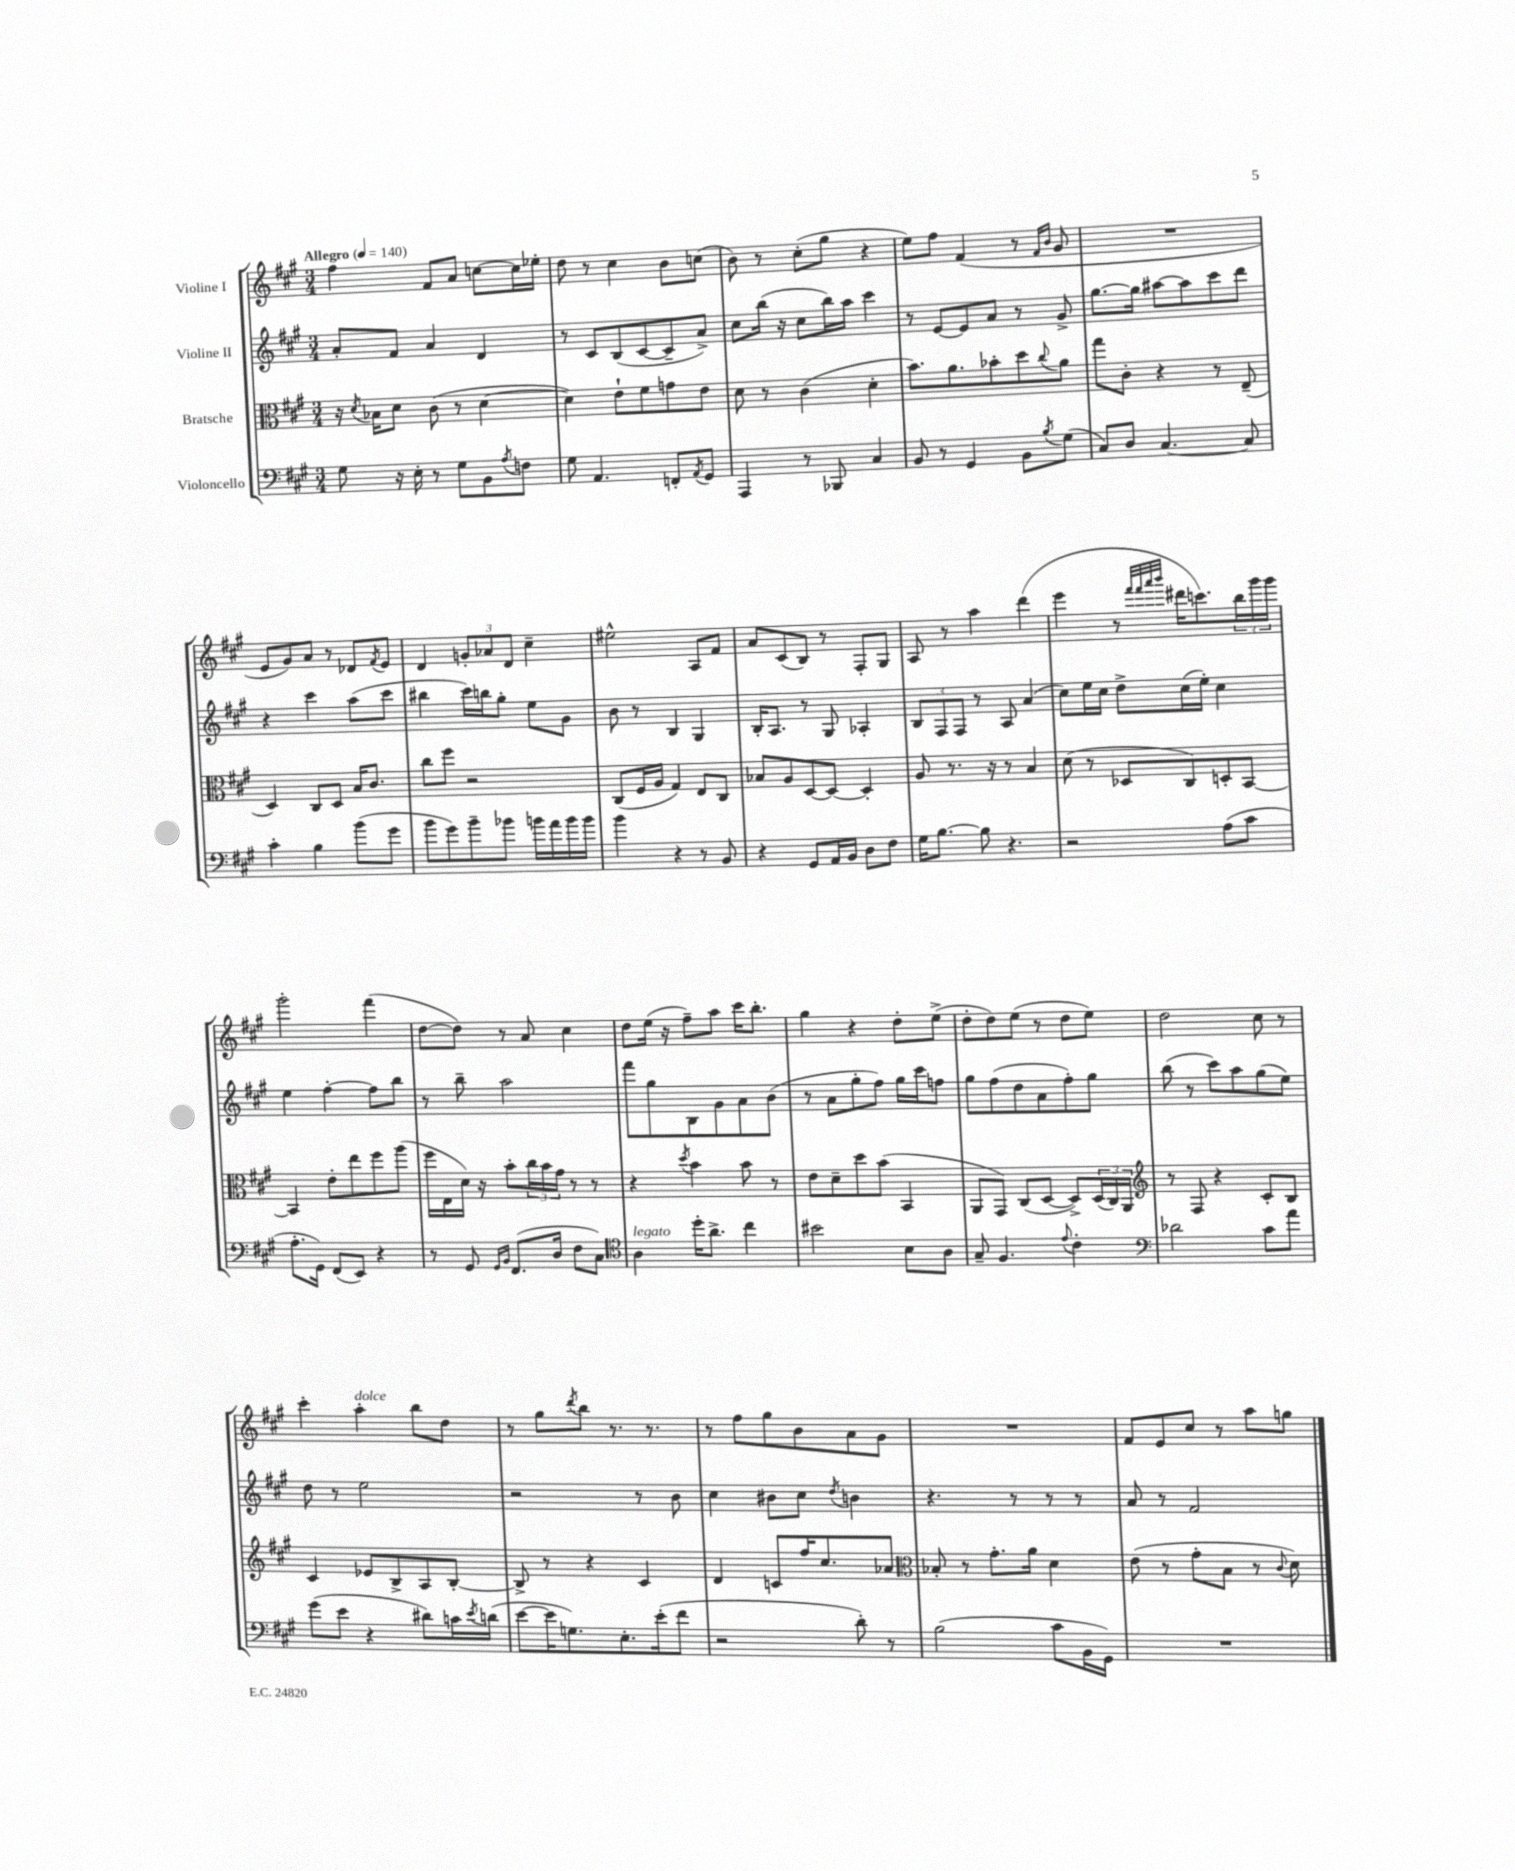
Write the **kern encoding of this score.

**kern	**kern	**kern	**kern
*staff4	*staff3	*staff2	*staff1
*clefF4	*clefC3	*clefG2	*clefG2
*k[f#c#g#]	*k[f#c#g#]	*k[f#c#g#]	*k[f#c#g#]
*M3/4	*M3/4	*M3/4	*M3/4
*MM140	*MM140	*MM140	*MM140
8G#\	16r	8a'/L	4ff#\
.	8qd/	.	.
.	16B-\LK	.	.
16r	8d\J	8f#/J	.
16E'\	.	.	.
8r	(8c#\	4a/	8f#/L
8G#\L	8r	.	8a/J
8BB\	[4d\	4d/	[8cc\L
8qA/	.	.	.
8F\J	.	.	16cc\]L
.	.	.	16ee-'\JJ
=	=	=	=
8G#\	4d\])	8r	8dd\
4.AA/	.	8c#/L	8r
.	8e`\L	(8B/	4cc#\
.	8f#\	[8c#/	.
8FF'/L	8g\	8c#~/]	8b\L
8qAA/	.	.	.
8GG#/J	8e\J	8a^/J)	(8cc\J
=	=	=	=
4AAA/	8d\	8cc#\L	8b\)
.	8r	(16bb\Jk	8r
.	.	16r	.
8r	(4c#\	8cc#\L	(8cc#'\L
8BBB-/	.	16bb\L)	8gg#\J
.	.	16aa\JJ	.
4C#/	4d'\	4ccc#\	4r
=	=	=	=
8BB/	8.b\L)	8r	8ee\L)
8r	.	[8e/L	8ff#\J
.	8.a\	.	.
4GG#/	.	8e/]	(4f#/
.	8b-'\	8a/J	.
8BB\L	8dd\	8r	8r
.	.	.	16qqf#/LL
8qB/	8qqcc#/	.	16qqb/JJ
(8G#\J	8a\J	8g#^/	8g#/
=	=	=	=
8C#/L)	8gg#\L	[8.gg#\L	2.r
8D/J	8c#'\J	.	.
.	.	16gg#\]Jk	.
[4.C#/	4r	[8aa#\L	.
.	.	8aa#\]	.
.	8r	8ccc#\	.
8C#/]	(8E~/	8ddd\J	.
=	=	=	=
4c#'\	4D/)	4r	8e/L
.	.	.	8g#/)
4B\	8C#/L	4ccc#\	8a/J
.	8D/J	.	8r
(8b\L	16B/LK	(8aa\L	8d-/L
.	8.c#/J	.	.
.	.	.	8qf#/
8g#\J	.	8ccc#\J	8e/J
=	=	=	=
8b\L	8cc#\L	4bb#\	4d/
8g#\)	8ff#\J	.	.
8b~\	2r	16ccc#\LL)	12g'/L
.	.	16bb\J	.
.	.	.	12a-/
8b-\J	.	8gg#'\J	.
.	.	.	12d/J
16b\LL	.	8ee\L	4cc#~\
16a\	.	.	.
16b\	.	8g#\J	.
16b\JJ	.	.	.
=	=	=	=
4b\	(8C#/L	8b\	2ee#^^\
.	16F#/L	8r	.
.	16A/JJ	.	.
4r	4G#/)	4B/	.
8r	8E/L	4G#/	8A/L
8BB/	8C#/J	.	8f#/J
=	=	=	=
4r	8B-/L	16B'/LK	8a/L
.	.	8.A/J	.
.	8A/	.	(8c#/
8GG#/L	[8D/	8r	8B/J)
16AA/L	8D/_J	8G#/	8r
16BB/JJ	.	.	.
8D\L	4D'/]	4A-'/	8F#'/L
8F#\J	.	.	8G#/J
=	=	=	=
16G#\LK	8A/	12B/L	8A/
[8.B\J	.	.	.
.	.	12F#/	.
.	8.r	.	8r
.	.	12F#/J	.
8B\]	.	8r	4aa\
.	16r	.	.
4.r	8r	8A/	.
.	4B/	(4a/	(4ddd\
=	=	=	=
2r	(8d\	8cc#\L)	4eee\
.	8r	16ee\L	.
.	.	16cc#\JJ	.
.	8D-/L	8dd^\L	8r
.	.	.	32qqfff#/LLL
.	.	.	32qqfff#/
.	.	.	32qqaaa/
.	.	.	32qqbbb/JJJ
.	8C#/)	(16cc#\L	16ddd#\LK
.	.	16ee'\JJ)	8.ccc\)
(8A\L	8D'/	4cc#\	.
8c#\J	[8BB/J	.	24bb\L
.	.	.	24ggg#\
.	.	.	24ggg#\JJ
=	=	=	=
8.A'\L	4BB/]	4ee\	2ggg#'\
16GG#\Jk)	.	.	.
(8FF#/L	8e'\L	[4ff#'\	.
8EE/J)	8ee\	.	.
4r	8ff#\	8ff#\]L	(4fff#\
.	(8aa\J	8bb\J	.
=	=	=	=
8r	16ff#\LL	8r	[8dd\L
.	16E\	.	.
8GG#/	16d\JJ)	8bb~\	8dd\]J)
.	16r	.	.
16qqGG#/LL	.	.	.
16qqBB/JJ	.	.	.
(8.FF#/L	8b'\L	2aa\	8r
.	24cc#\L	.	8a/
.	24b\	.	.
16D/Jk	.	.	.
.	24g#\JJ	.	.
8F#\L	8r	.	4cc#\
8C#\J)	8r	.	.
=	=	=	=
*clefC4	*	*	*
4A\	4r	8fff#\L	8dd\L
.	.	8gg#\	(16ee\Jk
.	.	.	16r
.	8qdd/	.	.
16dd'\LK	4b\	8B\	8ff#~\L)
8.a^\J	.	.	.
.	.	8g#\	8aa\J
4cc#\	8b\	8a\	16ccc#\LK
.	.	.	8.bb'\J
.	8r	(8b\J	.
=	=	=	=
2b#\	8e\L	8r	4gg#\
.	8d~\	8a\L	.
.	8dd\	8gg#'\	4r
.	(8b\J	8ff#\J)	.
8B\L	4BB/	16gg#\LL	8dd'\L
.	.	16ccc#\J	.
8A\J	.	8ff\J	(8ee^\J
=	=	=	=
8G#~/	8AA/L	8gg#\L	8dd'\L
4.F#/	8GG#/J)	(8ff#\	8dd\)
.	(8C#/L	8dd\	(8ee\J
.	[8D/J	8a\	8r
8qqe/	.	.	.
4c#'\	8D^/]L)	8ff#'\)	8dd\L
.	(24D/L	8gg#\J	8ee\J)
.	24C#/)	.	.
.	24AA/JJ	.	.
=	=	=	=
*clefF4	*clefG2	*	*
2d-\	8r	(8bb\	2dd\
.	8F#/	8r	.
.	4r	8ccc#\L)	.
.	.	8aa\	.
8c#\L	8c#'/L	(8gg#\	8cc#\
8a\J	8B/J	8ee\J)	8r
=	=	=	=
(8g#\L	4c#/	8dd\	4ccc#'\
8e\J	.	8r	.
4r	8e-/L	2ee\	4aa'\
.	8B^/	.	.
8d#\L)	8A/	.	8bb\L
16c\L	[8B'/J	.	8dd\J
8qe/	.	.	.
(16d\JJ	.	.	.
=	=	=	=
[8e\L	8B^/]	2r	8r
16e\]K	8r	.	8gg#\L
8.G\)	.	.	.
.	.	.	8qddd/
.	4r	.	8bb\J
8.E'\	.	.	8.r
.	4c#/	8r	.
(16e'\k	.	.	8.r
8f#\J	.	8b\	.
=	=	=	=
2r	4d/	4cc#\	8r
.	.	.	8ff#\L
.	8c/L	8b#\L	8gg#\
.	16ff#/K	8cc#\J	8b\
.	8.cc#/	.	.
.	.	8qdd/	.
8d'\)	.	4b\	8a\
8r	8a-/J	.	8g#\J
=	=	=	=
*	*clefC3	*	*
(2B\	8B-'/	4.r	2.r
.	8r	.	.
.	8.g#'\L	.	.
.	.	8r	.
.	16a\Jk	.	.
8c#\L	4d\	8r	.
16BB\L	.	8r	.
16GG#\JJ)	.	.	.
=	=	=	=
2.r	(8e\	8a/	8f#/L
.	8r	8r	8e/
.	8g#'\L	2f#/	8cc#/J
.	8B\J	.	8r
.	8r	.	8aa\L
.	8qqc#/	.	.
.	8d\)	.	8gg\J
==	==	==	==
*-	*-	*-	*-
